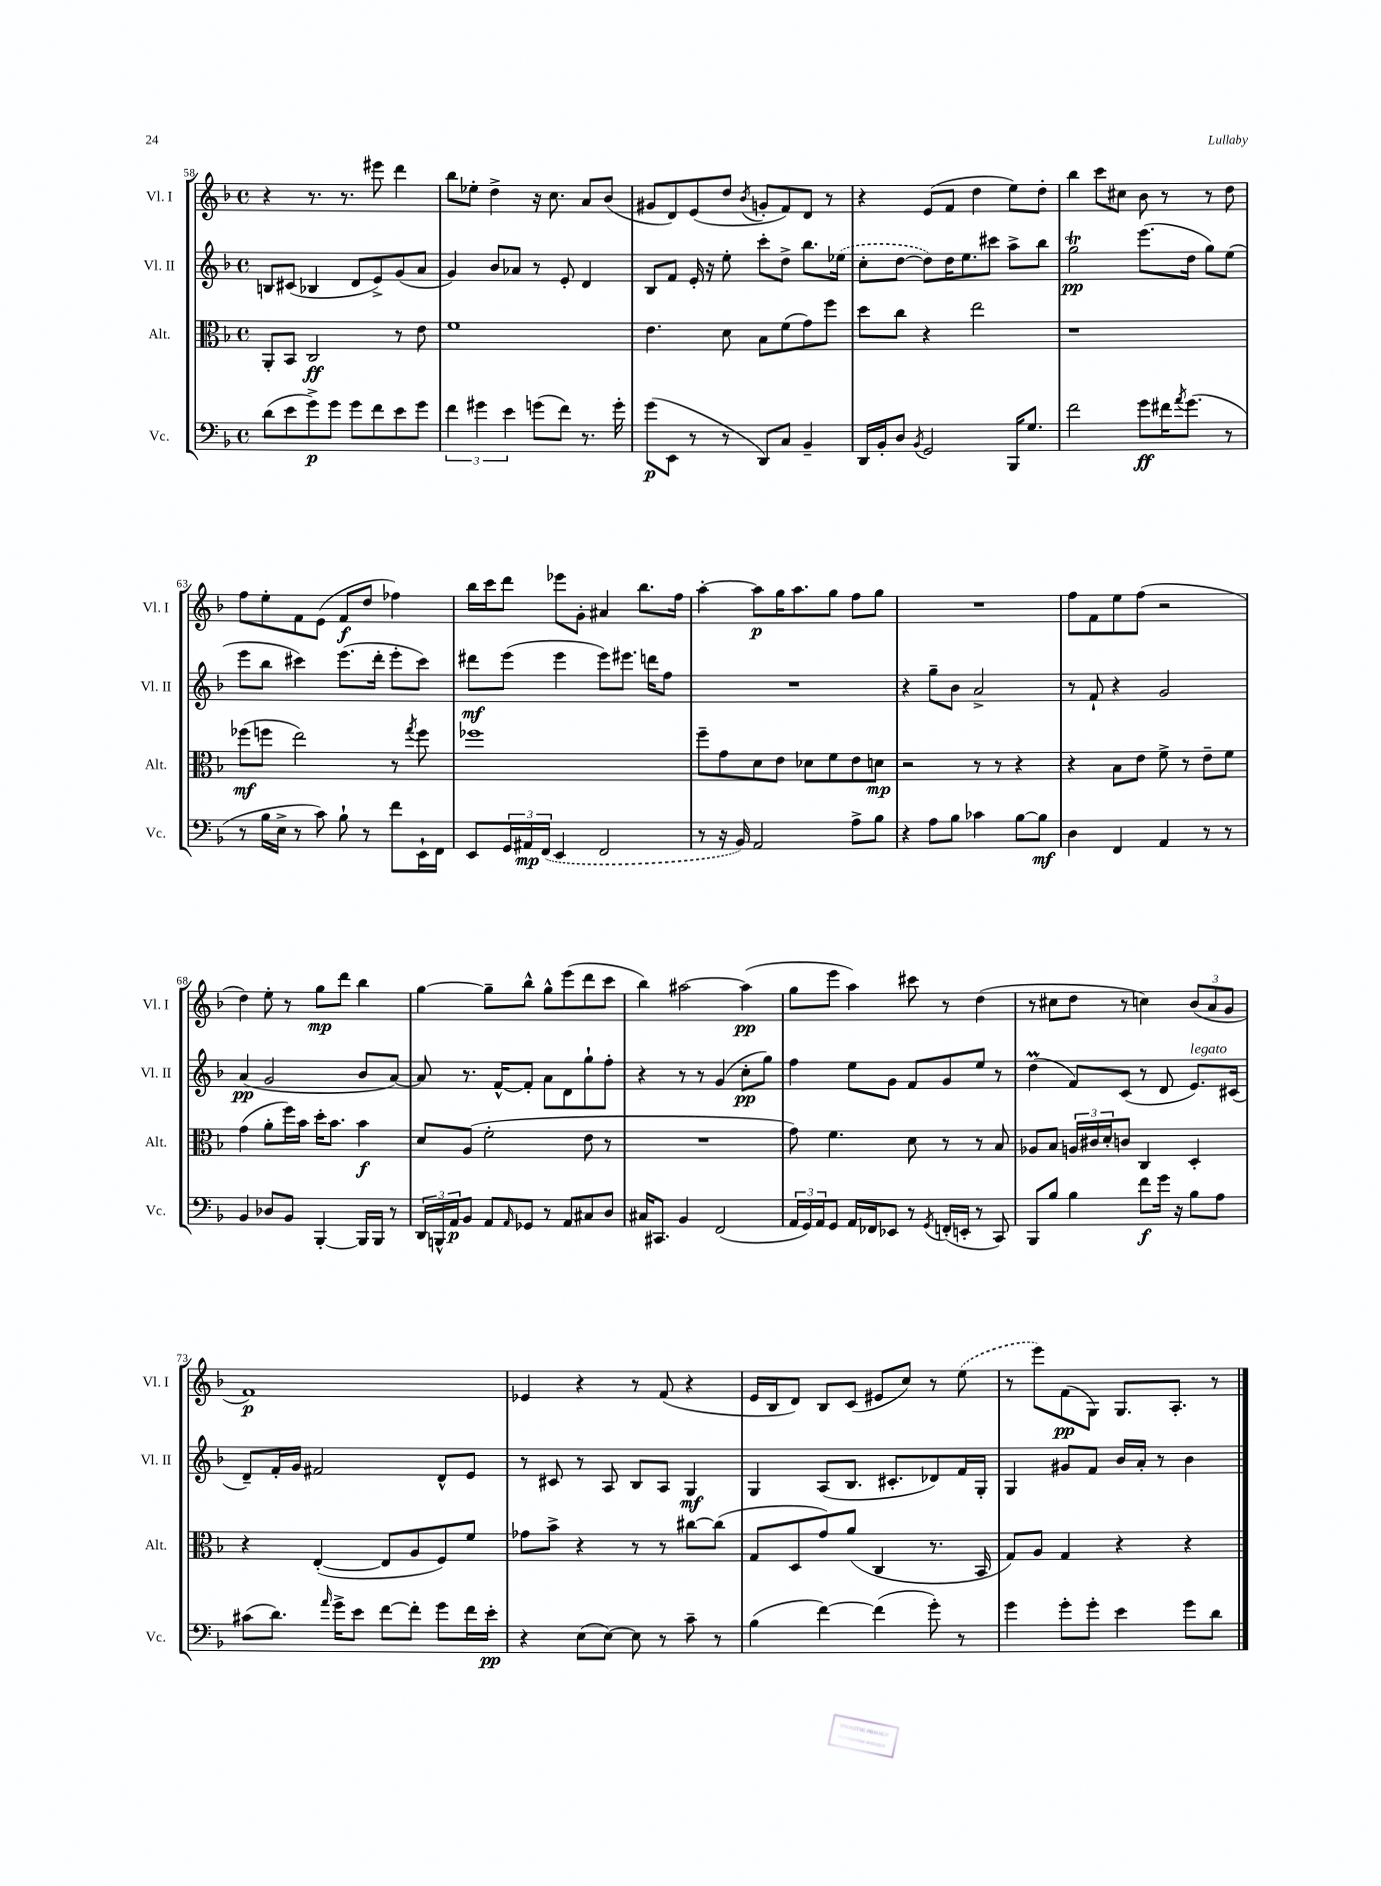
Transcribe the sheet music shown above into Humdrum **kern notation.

**kern	**kern	**kern	**kern
*staff4	*staff3	*staff2	*staff1
*clefF4	*clefC3	*clefG2	*clefG2
*k[b-]	*k[b-]	*k[b-]	*k[b-]
*M4/4	*M4/4	*M4/4	*M4/4
*met(c)	*met(c)	*met(c)	*met(c)
(8d	8AA'	8B	4r
8e	8BB-	(8c#	.
8g^)	2C	4B-	8.r
8g	.	.	.
.	.	.	8.r
8g	.	8d	.
8f	.	8e^)	8eee#
8e	8r	(8g	4ddd
8g	8e	8a	.
=	=	=	=
6f	1f	4g)	8bb-
.	.	.	8ee-'
6g#	.	.	.
.	.	8b-	4dd^
6e	.	.	.
.	.	8a-	.
(8g	.	8r	16r
.	.	.	8.cc
8f)	.	8e'	.
8.r	.	4d	8a
.	.	.	(8b-
16g'	.	.	.
=	=	=	=
(8g	4.e	8B-	8g#
8EE	.	8f	8d)
8r	.	16e'	(8e
.	.	16r	.
8r	8d	8ee'	8dd
.	.	.	8qb-
8DD)	8B-	8ccc'	8g'
8C	(8f	8dd^	8f)
4BB-~	8g)	8.bb-	8d
.	8ff	.	8r
.	.	(16ee-	.
=	=	=	=
16DD	8dd	8cc'	4r
16BB-'	.	.	.
8D	8cc	[8dd	.
8qBB-	.	.	.
2GG	4r	8dd])	(8e
.	.	16dd	8f
.	.	8.ee	.
.	2ee	.	4dd
.	.	8ccc#	.
16BBB-	.	8aa^	8ee)
8.G	.	.	.
.	.	8bb-	8dd'
=	=	=	=
2f	1r	2gg	4bb-
.	.	.	8ccc
.	.	.	8cc#
8g	.	(8.eee	8b-
16f#	.	.	8r
8qa	.	.	.
(8.g	.	16dd	.
.	.	8gg)	8r
8r	.	(8ee	8dd
=	=	=	=
8r	(8ff-	8eee	8ff
16B-	8ff	8bb-	8ee'
16E^	.	.	.
8r	2ee)	4ccc#)	8f
8c)	.	.	(8e
8B-`	.	(8.eee	8f
8r	.	.	8dd
.	.	16ddd'	.
8f	8r	8eee'	4ff-)
.	8qgg	.	.
16EE`	8ff	8ccc#)	.
16FF	.	.	.
=	=	=	=
8EE	1ff-	8ddd#	16bb-
.	.	.	16ccc
24GG	.	(8eee	8ddd
24AA#	.	.	.
(24FF	.	.	.
4EE	.	4eee	8eee-
.	.	.	8g'
2FF	.	8eee)	4a#
.	.	8.eee#	.
.	.	.	8.bb-
.	.	16ddd	.
.	.	8ff	.
.	.	.	16ff
=	=	=	=
8r	8ff~	1r	[4aa'
16r	8g	.	.
16BB-)	.	.	.
2AA	8d	.	8aa]
.	8e	.	16gg
.	.	.	8.aa
.	8d-	.	.
.	8f	.	8gg
8A^	8e	.	8ff
8B-	8d	.	8gg
=	=	=	=
4r	2r	4r	1r
8A	.	8gg~	.
8B-	.	8b-	.
4c-	8r	2a^	.
.	8r	.	.
[8B-	4r	.	.
8B-]	.	.	.
=	=	=	=
4D	4r	8r	8ff
.	.	8f`	8f
4FF	8B-	4r	8ee
.	8e	.	(8ff
4AA	8f^	2g	2r
.	8r	.	.
8r	8e~	.	.
8r	8f	.	.
=	=	=	=
4BB-	(4g	(4a	4dd)
8D-	8a'	2g	8ee'
8BB-	16ff)	.	8r
.	16b-	.	.
[4BBB-'	16dd'	.	8gg
.	8.b-	.	.
.	.	.	8ddd
16BBB-]	4b-	8b-	4bb-
16BBB-	.	.	.
8r	.	[8a)	.
=	=	=	=
24DD	8d	8a]	[4gg
24BBB^^	.	.	.
24AA	.	.	.
8BB-	(8A	8.r	.
8AA	2f'	.	8gg~]
.	.	[16f^^	.
16qqAA	.	.	.
8GG-	.	8f']	8bb-^^
8r	.	8a	8gg^^
8AA	.	8d	(8eee
8C#	8e	8gg`	8ddd
8D	8r	8ff'	8ccc
=	=	=	=
16C#	1r	4r	4bb-)
8.CC#	.	.	.
4BB-	.	8r	[2aa#
.	.	8r	.
(2FF	.	(4g	.
.	.	8cc'	(4aa#]
.	.	8gg)	.
=	=	=	=
24AA	8g)	4ff	8gg
24GG)	.	.	.
24AA	.	.	.
8GG	4.f	.	8eee
16AA	.	8ee	4aa)
16FF-	.	.	.
8EE-	.	8g	.
8r	8d	8f	8ccc#
8qGG	.	.	.
(16FF'	8r	8g	8r
16EE'	.	.	.
8r	8r	8ee	(4dd
8CC)	8B-	8r	.
=	=	=	=
8BBB-	8A-	(4dd	8r
8B-	8B-	.	8cc#
4B-	24A	8f)	8dd
.	24c#	.	.
.	24d'	.	.
.	8c	(8c	8r
8f	4C	8r	4cc)
16g	.	8d	.
16r	.	.	.
8B-	4D'	8.e)	(12b-
.	.	.	12a
8A	.	.	.
.	.	.	12g
.	.	(16c#	.
=	=	=	=
(8c#	4r	8d~)	1f)
8.d)	.	16f'	.
.	.	16g	.
.	([4E'	2f#	.
16qqa	.	.	.
16g^	.	.	.
8e	.	.	.
[8f	8E]	.	.
8f']	8A	.	.
8g	8F)	8d^^	.
16f	8f	8e	.
16e'	.	.	.
=	=	=	=
4r	8g-	8r	4e-
.	8b-^	8c#	.
(8E	4r	8r	4r
[8E)	.	8A	.
8E]	8r	8B-	8r
8r	8r	8A	(8f
8c~	[8cc#	4G	4r
8r	(8cc#]	.	.
=	=	=	=
(4B-	8G	4G	16e
.	.	.	16B-
.	8D	.	8d)
[4f)	8g)	(8A	8B-
.	(8a	8.B-	(8c
(4f]	4C	.	8e#
.	.	8.c#'	.
.	.	.	8cc)
8g')	8.r	8d-)	8r
8r	.	16f	(8ee
.	16BB-	16G'	.
=	=	=	=
4g	8G)	4G	8r
.	8A	.	8eee)
8g'	4G	8g#	(8f
8g'	.	8f	8G)
4e	4r	16b-	8.G
.	.	16a'	.
.	.	8r	.
.	.	.	8.A'
8g	4r	4b-	.
8d	.	.	8r
==	==	==	==
*-	*-	*-	*-
